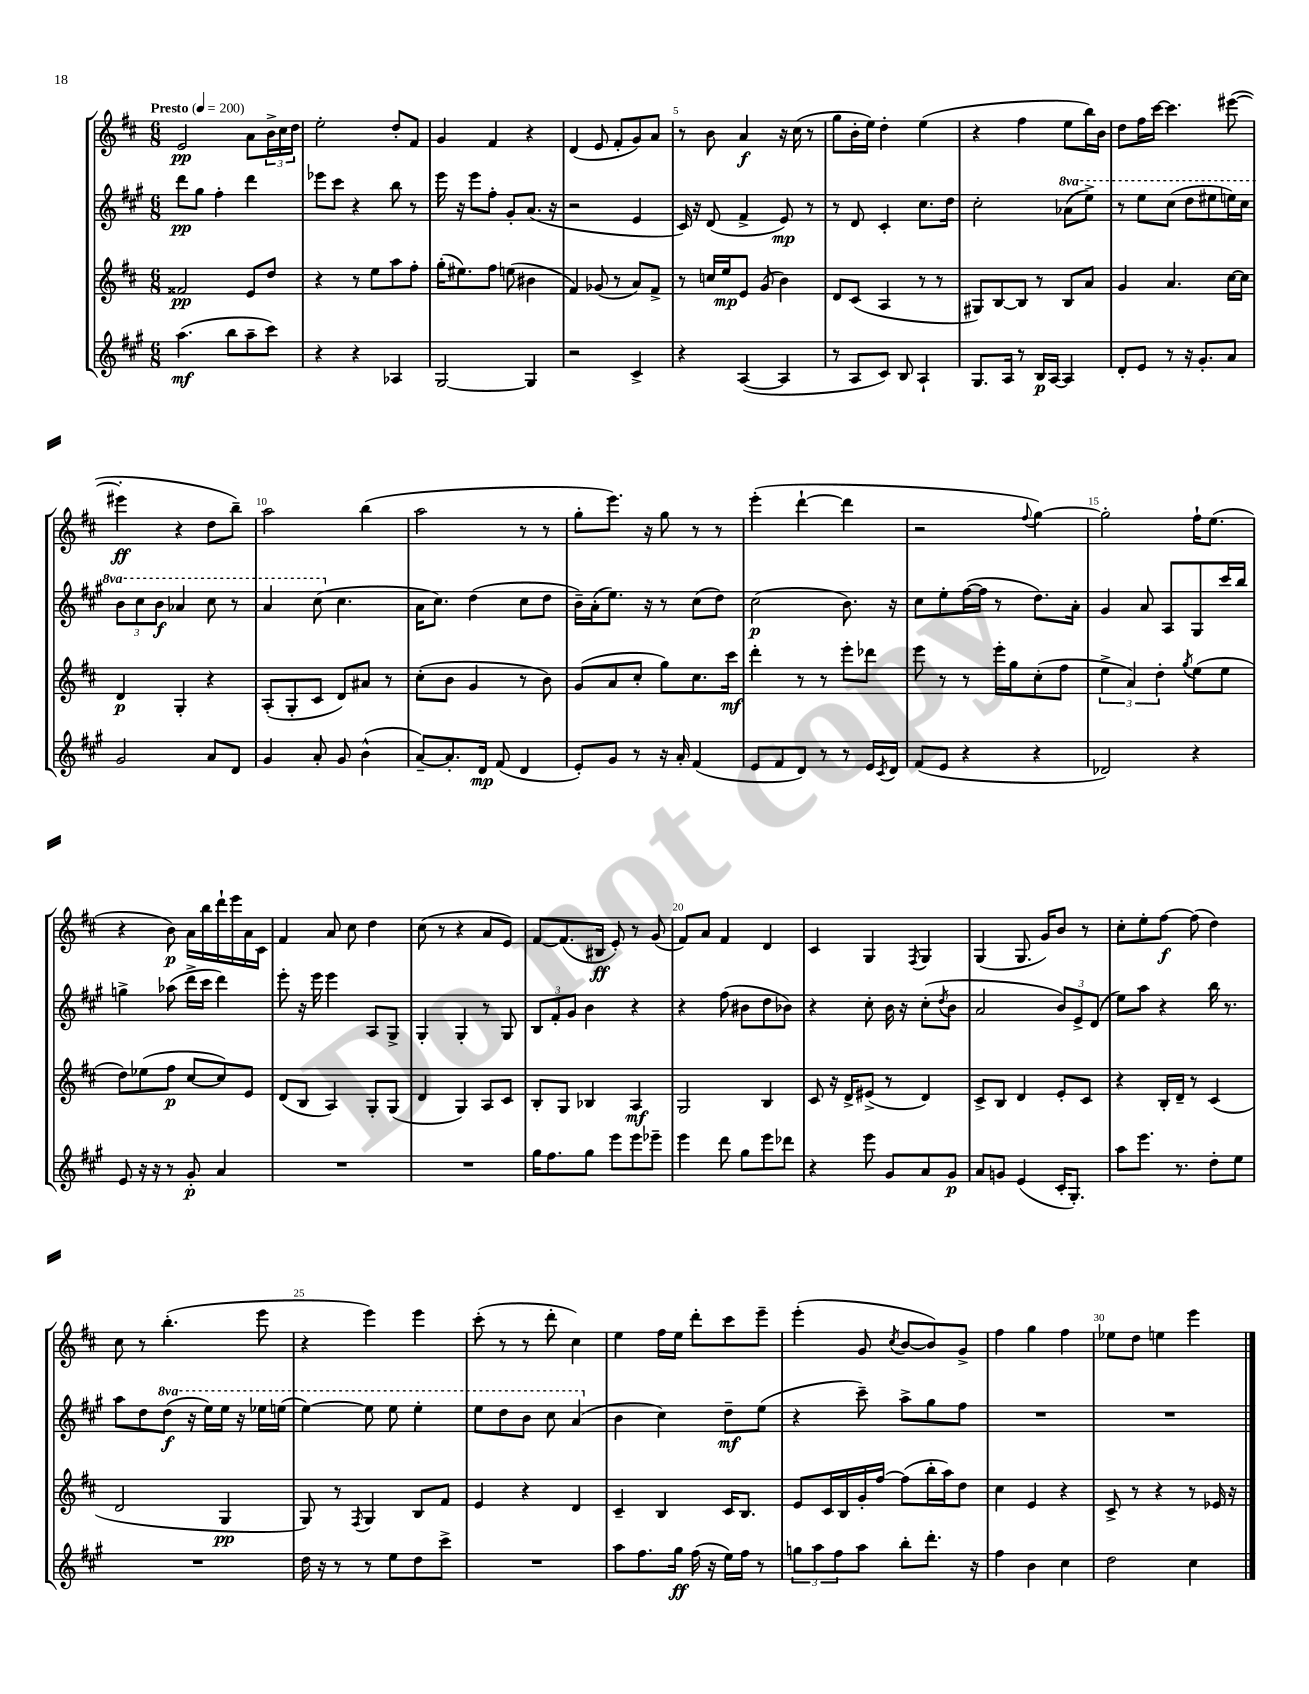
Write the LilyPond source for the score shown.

<<
\new StaffGroup <<
\new Staff = "s0" {
    \clef treble \key d \major \numericTimeSignature \time 6/8 \tempo "Presto" 4 = 200
    e'2\pp a'8 \tuplet 3/2 { b'16-> cis''16 d''16 } |
    e''2-. d''8-. fis'8 |
    g'4 fis'4 r4 |
    d'4( e'8 fis'8-. g'8) a'8 |
    r8 b'8 a'4\f r16 cis''16( r8 |
    g''8 b'16-. e''16) d''4-. e''4( |
    r4 fis''4 e''8 b''16) b'16 |
    d''8 fis''16 cis'''16~ cis'''4. eis'''8~( |
    eis'''4-.\ff r4 d''8 b''8--) |
    a''2 b''4( |
    a''2 r8 r8 |
    g''8-. e'''8.) r16 g''8 r8 r8 |
    e'''4-.( d'''4~-! d'''4 |
    r2 \appoggiatura { fis''8 } g''4~) |
    g''2-. fis''16-! e''8.( |
    r4 b'8\p) a'16 b''16 d'''16-! e'''16 a'16 cis'16 |
    fis'4 a'8 cis''8 d''4 |
    cis''8( r8 r4 a'8 e'8) |
    fis'8~ fis'8.( bis16\ff e'8-.) r8 g'8( |
    fis'8) a'8 fis'4 d'4 |
    cis'4 g4 \acciaccatura { fis8 } g4 |
    g4( g8. g'16) b'8 r8 |
    cis''8-. e''8-. fis''8~\f fis''8( d''4) |
    cis''8 r8 b''4.-.( e'''8 |
    r4 e'''4) e'''4 |
    cis'''8-.( r8 r8 d'''8-. cis''4) |
    e''4 fis''16 e''16 d'''8-. cis'''8 e'''8-- |
    e'''4-.( g'8 \acciaccatura { cis''8 } b'8~ b'8) g'8-> |
    fis''4 g''4 fis''4 |
    ees''8 d''8 e''4 e'''4 \bar "|." |
}
\new Staff = "s1" {
    \clef treble \key a \major \numericTimeSignature \time 6/8 \set Staff.ottavationMarkups = #ottavation-simple-ordinals
    d'''8\pp gis''8 fis''4-. d'''4 |
    ees'''8 cis'''8 r4 b''8 r8 |
    e'''16 r16 e'''8 fis''8-. gis'8-. a'8.( r16 |
    r2 e'4 |
    cis'16) r16 d'8( fis'4-> e'8\mp) r8 |
    r8 d'8 cis'4-. cis''8. d''16 |
    cis''2-. \ottava #1 aes''8( e'''8->) |
    r8 e'''8 cis'''8( d'''8 eis'''8 e'''16) cis'''16 |
    \tuplet 3/2 { b''8 cis'''8 b''8\f } aes''4 cis'''8 r8 |
    a''4 cis'''8( \ottava #0 cis''4. |
    a'16 cis''8.) d''4( cis''8 d''8 |
    b'16--) a'16-.( e''8.) r16 r8 cis''8( d''8) |
    cis''2\p( b'8.) r16 |
    cis''8 e''8-. fis''16~( fis''16 r8 d''8.) a'16-. |
    gis'4 a'8 a8 gis8 cis'''16 b''16 |
    g''4-> aes''8( d'''16-> cis'''16 d'''4) |
    e'''8-. r16 e'''16 e'''4 a8 gis8-> |
    gis4-. gis4-. r8 gis8 |
    \tuplet 3/2 { b8 fis'8-. gis'8 } b'4 r4 |
    r4 fis''8( bis'8 d''8 bes'8) |
    r4 cis''8-. b'16 r16 cis''8-.( \acciaccatura { d''8 } b'8 |
    a'2 \tuplet 3/2 { b'8) e'8-> d'8( } |
    e''8) a''8 r4 b''16 r8. |
    a''8 d''8 \ottava #1 d'''8\f( r16 e'''16) e'''16 r16 ees'''16 e'''16( |
    e'''4~) e'''8 e'''8 e'''4-. |
    e'''8 d'''8 b''8 cis'''8 a''4( \ottava #0 |
    b'4 cis''4) d''8--\mf e''8( |
    r4 cis'''8--) a''8-> gis''8 fis''8 |
    R2. |
    R2. \bar "|." |
}
\new Staff = "s2" {
    \clef treble \key d \major \numericTimeSignature \time 6/8
    fisis'2\pp e'8 d''8 |
    r4 r8 e''8 a''8 fis''8-. |
    g''16-.( eis''8.) fis''8 e''8( bis'4 |
    fis'4) ges'8( r8 a'8) fis'8-> |
    r8 c''16 e''16\mp e'8 g'8( b'4) |
    d'8 cis'8( a4 r8 r8 |
    gis8) b8~ b8 r8 b8 a'8 |
    g'4 a'4. cis''16~ cis''16 |
    d'4\p g4-. r4 |
    a8-.( g8-. cis'8 d'8) ais'8 r8 |
    cis''8-.( b'8 g'4 r8 b'8) |
    g'8( a'8 cis''8-. g''8) cis''8. cis'''16\mf |
    d'''4-. r8 r8 e'''8-. des'''8 |
    e'''8 r8 r8 e'''16-. g''16 cis''8-.( fis''8 |
    \tuplet 3/2 { e''4-> a'4) d''4-. } \acciaccatura { g''8 } e''8( e''8 |
    d''8) ees''8( fis''8\p cis''8~ cis''8) e'8 |
    d'8( b8 a4) g8-. g8( |
    d'4 g4) a8 cis'8 |
    b8-. g8 bes4 a4\mf |
    g2 b4 |
    cis'8 r16 d'16-> eis'8->( r8 d'4) |
    cis'8-> b8 d'4 e'8-. cis'8 |
    r4 b16-. d'16-- r8 cis'4( |
    d'2 g4\pp |
    g8) r8 \acciaccatura { fis8 } g4 b8 fis'8 |
    e'4 r4 d'4 |
    cis'4-- b4 cis'16 b8. |
    e'8 cis'16 b16 g'16-. fis''16~ fis''8( b''16-. a''16) d''8 |
    cis''4 e'4 r4 |
    cis'8-> r8 r4 r8 ees'16 r16 \bar "|." |
}
\new Staff = "s3" {
    \clef treble \key a \major \numericTimeSignature \time 6/8
    a''4.\mf( b''8 a''8-- cis'''8) |
    r4 r4 aes4 |
    gis2~ gis4 |
    r2 cis'4-> |
    r4 a4~( a4 |
    r8 a8 cis'8) b8 a4-! |
    gis8. a16 r8 b16\p a16~ a4 |
    d'8-. e'8 r8 r16 gis'8.-. a'8 |
    gis'2 a'8 d'8 |
    gis'4 a'8-. gis'8 b'4-^( |
    a'8~--) a'8.-. d'16\mp fis'8( d'4 |
    e'8-.) gis'8 r8 r16 a'16-. fis'4( |
    e'8 fis'8 d'8) r8 r8 e'16 \acciaccatura { cis'8 } d'16 |
    fis'8( e'8 r4 r4 |
    des'2) r4 |
    e'8 r16 r16 r8 gis'8-.\p a'4 |
    R2. |
    R2. |
    gis''16 fis''8. gis''8 e'''8 e'''8 ees'''8-- |
    e'''4 d'''8 gis''8 e'''8 des'''8 |
    r4 e'''8 gis'8 a'8 gis'8\p |
    a'8 g'8 e'4( cis'16-. gis8.-.) |
    a''8 e'''8. r8. d''8-. e''8 |
    R2. |
    d''16 r16 r8 r8 e''8 d''8 cis'''8-> |
    R2. |
    a''8 fis''8. gis''16\ff fis''16( r16 e''16) fis''16 r8 |
    \tuplet 3/2 { g''8 a''8 fis''8 } a''8 b''8-. d'''8.-. r16 |
    fis''4 b'4 cis''4 |
    d''2 cis''4 \bar "|." |
}
>>
>>
\layout { \context { \Score \override BarNumber.break-visibility = ##(#f #t #t) barNumberVisibility = #(every-nth-bar-number-visible 5) } }
